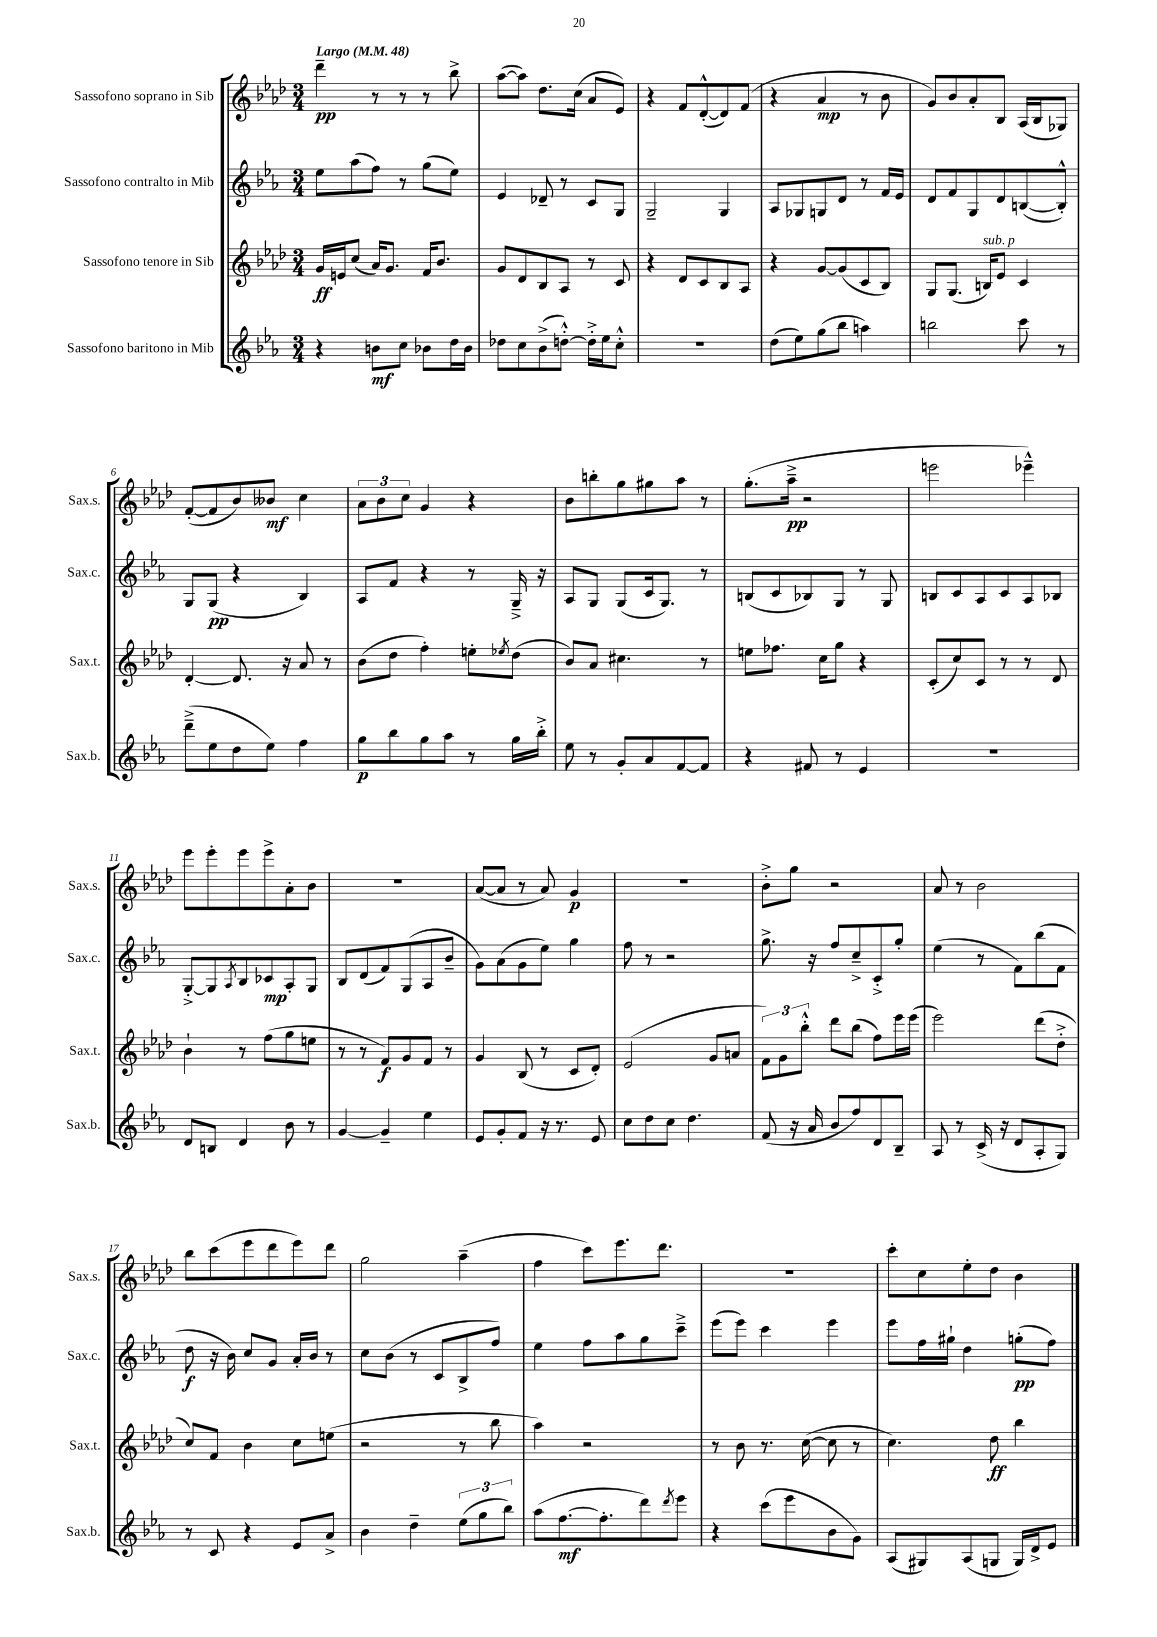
<<
\new StaffGroup <<
\new Staff = "s0" \with { instrumentName = "Sassofono soprano in Sib" shortInstrumentName = "Sax.s." } {
    \clef treble \key aes \major \numericTimeSignature \time 3/4 \tempo "Largo" 4 = 48
    des'''4--\pp r8 r8 r8 bes''8-> |
    aes''8~( aes''8) des''8. c''16( aes'8 ees'8) |
    r4 f'8 des'8~-.-^( des'8) f'8( |
    r4 aes'4\mp r8 bes'8 |
    g'8) bes'8 aes'8-. bes8 aes16( bes16 ges8) |
    f'8~-.( f'8 bes'8) beses'8\mf c''4 |
    \tuplet 3/2 { aes'8 bes'8 c''8 } g'4 r4 |
    bes'8 b''8-. g''8 gis''8 aes''8 r8 |
    g''8.-.( aes''16--->\pp r2 |
    e'''2 ees'''4---^) |
    ees'''8 ees'''8-. ees'''8 ees'''8-> aes'8-. bes'8 |
    R2. |
    aes'8~( aes'8 r8 aes'8) g'4\p |
    R2. |
    bes'8-.-> g''8 r2 |
    aes'8 r8 bes'2 |
    bes''8 c'''8( ees'''8 des'''8 ees'''8) des'''8 |
    g''2 aes''4--( |
    f''4 c'''8) ees'''8. des'''8. |
    R2. |
    c'''8-. c''8 ees''8-. des''8 bes'4 \bar "|." |
}
\new Staff = "s1" \with { instrumentName = "Sassofono contralto in Mib" shortInstrumentName = "Sax.c." } {
    \clef treble \key ees \major \numericTimeSignature \time 3/4
    ees''8 aes''8( f''8) r8 g''8( ees''8) |
    ees'4 des'8-- r8 c'8 g8 |
    g2-- g4 |
    aes8 ges8 g8 d'8 r8 f'16 ees'16 |
    d'8 f'8 g8 d'8 b8~( b8-.-^) |
    g8 g8\pp( r4 bes4) |
    aes8 f'8 r4 r8 g16---> r16 |
    aes8 g8 g8( c'16 g8.) r8 |
    b8( c'8 bes8) g8 r8 g8 |
    b8 c'8 aes8 c'8 aes8 bes8 |
    g8~-.-> g8 \acciaccatura { aes8 } bes8 ces'8\mp aes8-. g8 |
    bes8 d'8( f'8) g8( aes8 bes'8-- |
    g'8) aes'8( g'8 ees''8) g''4 |
    f''8 r8 r2 |
    g''8.-> r16 f''8 c''8---> c'8-.-> g''8-. |
    ees''4( r8 f'8) bes''8( f'8 |
    d''8\f r16 bes'16) c''8 g'8 aes'16-. bes'16 r8 |
    c''8 bes'8( r8 c'8 bes8-> f''8) |
    ees''4 f''8 aes''8 g''8 c'''8---> |
    ees'''8( ees'''8) c'''4 ees'''4 |
    ees'''8 f''16 gis''16-! d''4 g''8-.\pp( f''8) \bar "|." |
}
\new Staff = "s2" \with { instrumentName = "Sassofono tenore in Sib" shortInstrumentName = "Sax.t." } {
    \clef treble \key aes \major \numericTimeSignature \time 3/4
    g'16\ff e'16 c''8( aes'16) g'8. f'16 bes'8. |
    g'8 des'8 bes8 aes8 r8 c'8 |
    r4 des'8 c'8 bes8 aes8 |
    r4 g'8~ g'8( c'8 bes8) |
    g8 g8.( b16^\markup { \italic "sub. p" }) ees'8 c'4 |
    des'4~-. des'8. r16 aes'8 r8 |
    bes'8( des''8 f''4-.) e''8-. \acciaccatura { ees''8 } des''8( |
    bes'8) aes'8 cis''4. r8 |
    e''8 fes''8. c''16 g''8 r4 |
    c'8-.( c''8) c'8 r8 r8 des'8 |
    bes'4-! r8 f''8( g''8 e''8 |
    r8 r8 f'8\f) g'8 f'8 r8 |
    g'4 bes8( r8 c'8 des'8-.) |
    ees'2( g'8 a'8 |
    \tuplet 3/2 { f'8) g'8 bes''8-.-^ } des'''8 bes''8( f''8) ees'''16 ees'''16( |
    ees'''2) des'''8( des''8-.-> |
    c''8) f'8 bes'4 c''8 e''8( |
    r2 r8 bes''8 |
    aes''4) r2 |
    r8 bes'8 r8. c''16~( c''8 r8 |
    c''4.) des''8\ff bes''4 \bar "|." |
}
\new Staff = "s3" \with { instrumentName = "Sassofono baritono in Mib" shortInstrumentName = "Sax.b." } {
    \clef treble \key ees \major \numericTimeSignature \time 3/4
    r4 b'8\mf c''8 bes'8 d''16 bes'16 |
    des''8 c''8 bes'8->( d''8~-.-^) d''16-.-> ees''16 c''8-.-^ |
    R2. |
    d''8( ees''8) g''8( bes''8 a''4) |
    b''2 c'''8 r8 |
    d'''8--->( ees''8 d''8 ees''8) f''4 |
    g''8\p bes''8 g''8 aes''8 r8 g''16 bes''16-.-> |
    ees''8 r8 g'8-. aes'8 f'8~ f'8 |
    r4 fis'8 r8 ees'4 |
    r2. |
    d'8 b8 d'4 bes'8 r8 |
    g'4~ g'4-- ees''4 |
    ees'8 g'8-. f'8 r16 r8. ees'8 |
    c''8 d''8 c''8 d''4. |
    f'8( r16 aes'16 bes'8 f''8) d'8 bes8-- |
    aes8 r8 c'16->( r16 d'8 aes8-. g8) |
    r8 c'8 r4 ees'8 aes'8-> |
    bes'4 d''4-- \tuplet 3/2 { ees''8( g''8 bes''8) } |
    aes''8( f''8.~\mf f''8.-. d'''8) \acciaccatura { d'''8 } ees'''8 |
    r4 c'''8( ees'''8 bes'8 g'8) |
    aes8( gis8) aes8( g8 g16) d'16-> ees'8 \bar "|." |
}
>>
>>
